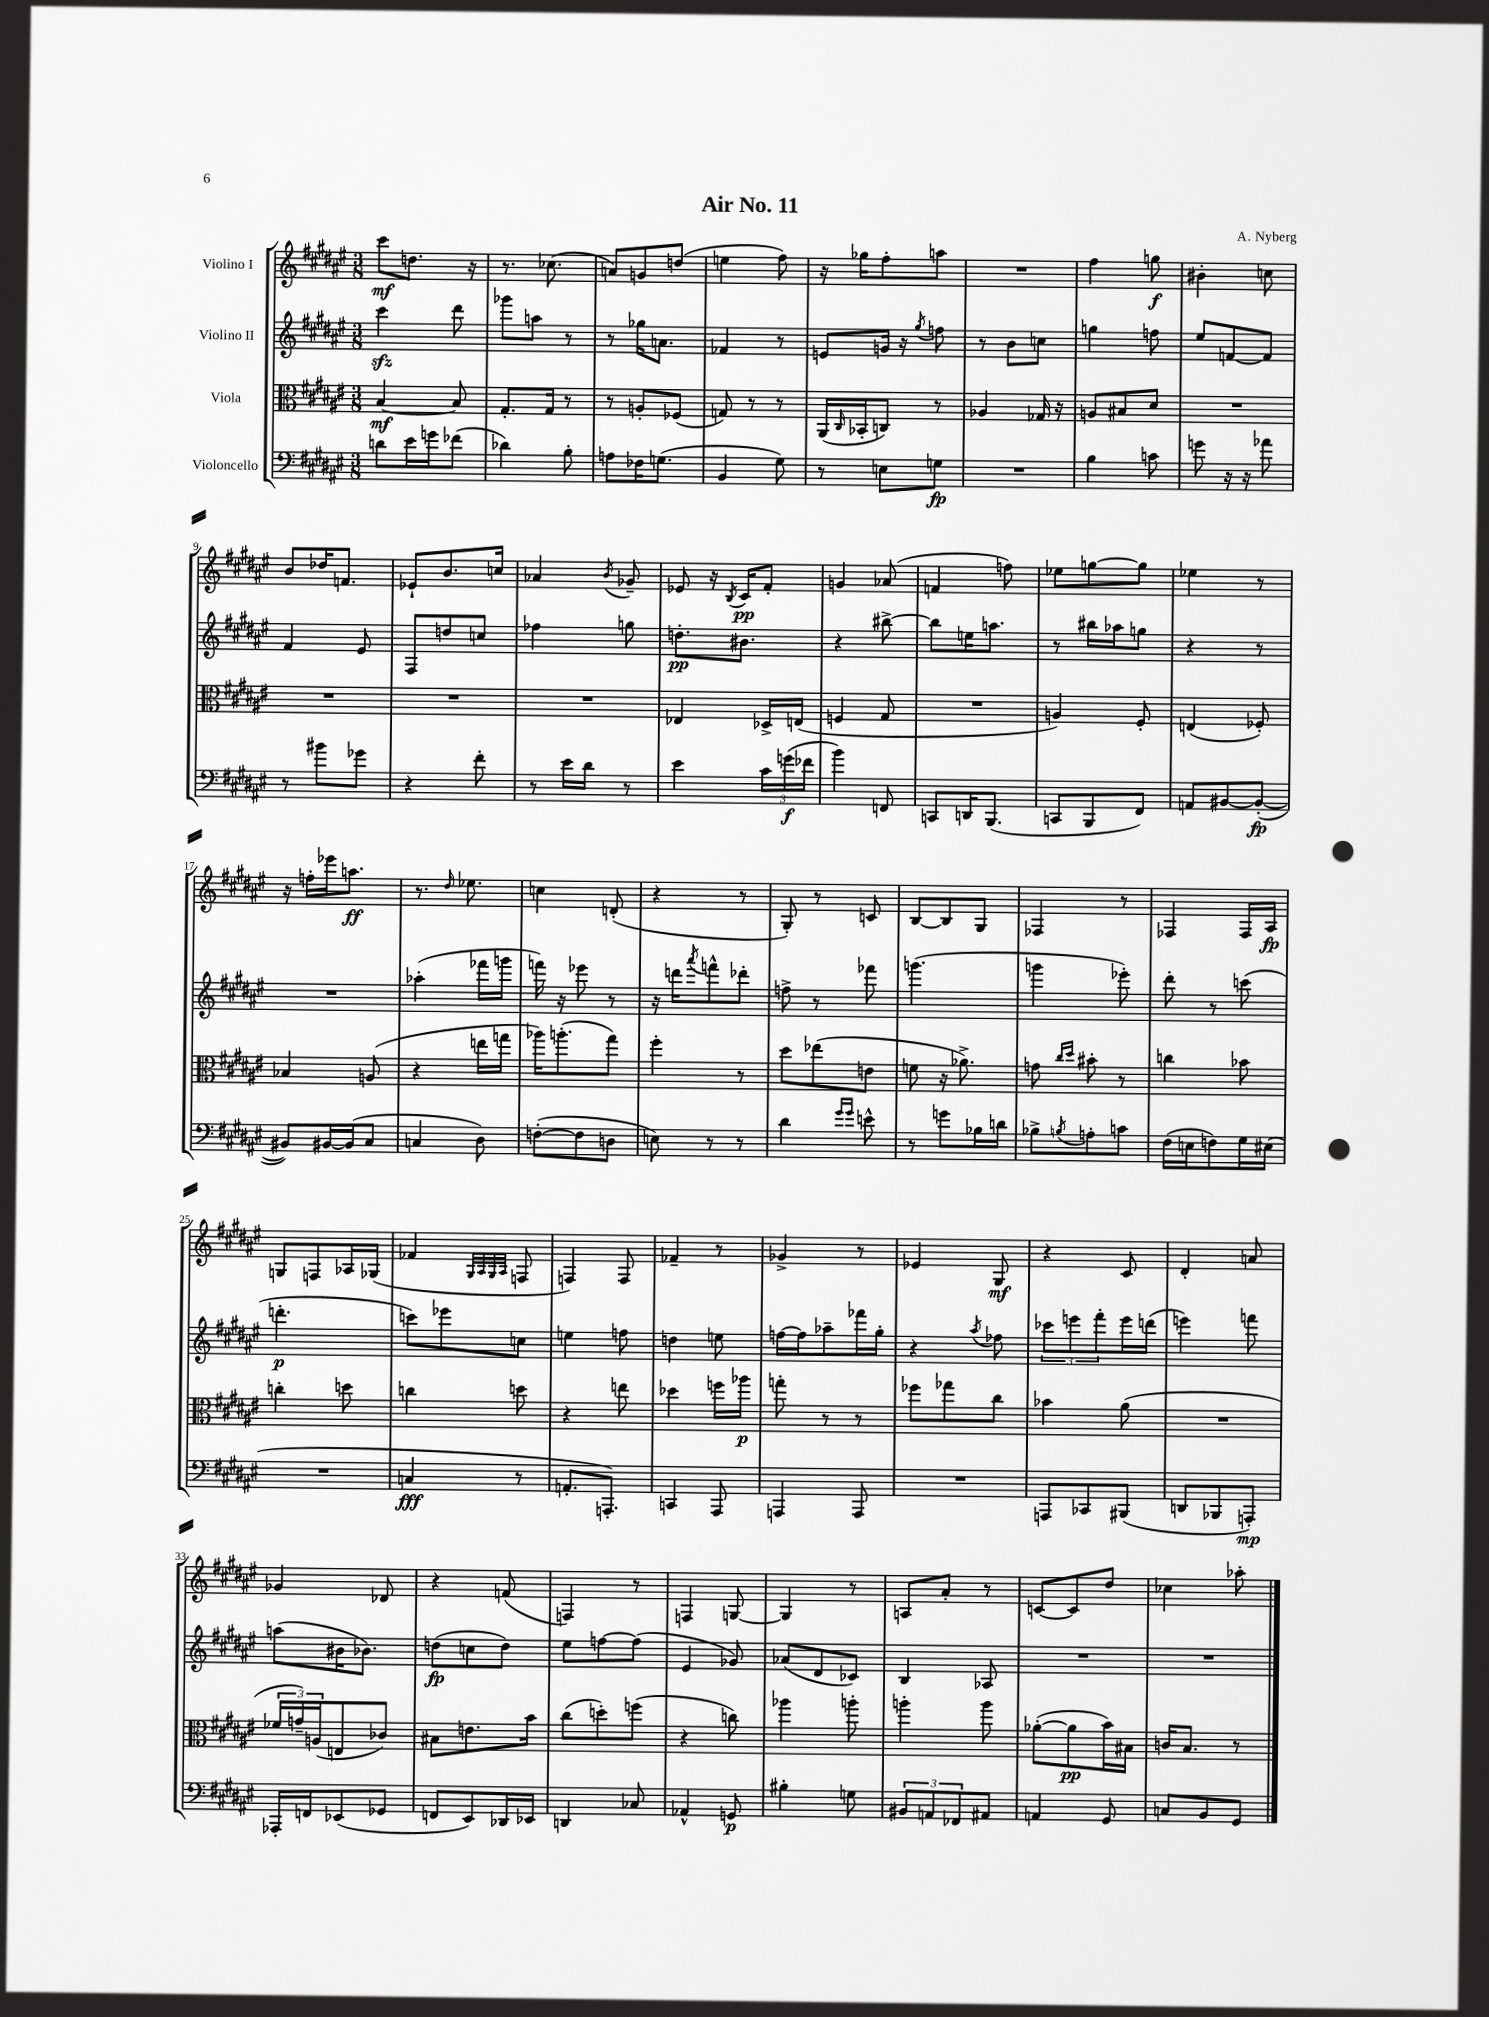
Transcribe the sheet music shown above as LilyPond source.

\header { title = "Air No. 11" composer = "A. Nyberg" }
<<
\new StaffGroup <<
\new Staff = "s0" \with { instrumentName = "Violino I" } {
    \clef treble \key fis \major \numericTimeSignature \time 3/8
    cis'''8\mf d''8. r16 |
    r8. ces''8.( |
    a'8) g'8 d''8( |
    e''4 fis''8) |
    r16 ges''16 fis''8-. a''8 |
    R4. |
    fis''4 g''8\f |
    bis'4-. c''8 |
    b'8 des''16 f'8. |
    ees'8-! b'8. c''16 |
    aes'4 \acciaccatura { b'8 } ges'8-- |
    ees'8 r16 \acciaccatura { b8 } cis'16\pp fis'8-. |
    g'4 aes'8( |
    f'4 f''8) |
    ees''8 g''8~ g''8 |
    ees''4 r8 |
    r16 f''16-. ees'''16 a''8.\ff |
    r8. \grace { dis''16 } ees''8. |
    c''4 d'8-.( |
    r4 r8 |
    gis8-.) r8 c'8 |
    b8~ b8 gis8 |
    fes4 r8 |
    fes4 fes16 ais16\fp |
    g8 f8 aes16 ges16( |
    fes'4 \grace { gis32 ais32 gis32 ais32 } f8 |
    f4) f8 |
    fes'4-- r8 |
    ges'4-> r8 |
    ees'4 gis8\mf |
    r4 cis'8 |
    dis'4-. a'8 |
    ges'4 des'8 |
    r4 f'8( |
    f4) r8 |
    f4 g8~ |
    g4 r8 |
    a8 ais'8-. r8 |
    c'8~ c'8 dis''8 |
    ces''4 aes''8-. \bar "|." |
}
\new Staff = "s1" \with { instrumentName = "Violino II" } {
    \clef treble \key fis \major \numericTimeSignature \time 3/8
    cis'''4\sfz dis'''8 |
    ges'''8 a''8 r8 |
    r8 ges''16 a'8. |
    fes'4 r8 |
    e'8 g'16 r16 \acciaccatura { gis''8 } f''8 |
    r8 b'8 c''8 |
    g''4 f''8 |
    eis''8 f'8~ f'8 |
    fis'4 eis'8 |
    fis8 d''8 c''8 |
    fes''4 g''8 |
    d''8.-.\pp bis'8. |
    r4 bis''8~-> |
    bis''8 e''16 a''8. |
    r8 bis''16 aes''16 g''8 |
    r4 r8 |
    R4. |
    aes''4-.( fes'''16 g'''16 |
    f'''16) r16 ees'''8 r8 |
    r16 d'''16 \acciaccatura { ais'''8 } f'''8-^ des'''8-. |
    f''8-> r8 fes'''8 |
    g'''4.( |
    g'''4 ees'''8-.) |
    dis'''8-. r8 c'''8( |
    d'''4.-.\p |
    c'''8) ees'''8 c''8 |
    e''4 f''8 |
    d''4 e''8 |
    f''16~ f''16 aes''8-- fes'''16 gis''16-. |
    r4 \acciaccatura { ais''8 } fes''8 |
    \tuplet 3/2 { ces'''8 e'''8 fis'''8-. } e'''16 d'''16( |
    e'''4) f'''8 |
    a''8( bis'16 bes'8.) |
    d''8\fp( c''8 d''8) |
    eis''8 f''8~ f''8( |
    eis'4 ges'8) |
    aes'8( dis'8 ces'8) |
    b4 aes8 |
    R4. |
    R4. \bar "|." |
}
\new Staff = "s2" \with { instrumentName = "Viola" } {
    \clef alto \key fis \major \numericTimeSignature \time 3/8
    b4~\mf b8 |
    gis8.-. gis16 r8 |
    r8 a8-. fes8( |
    g8) r8 r8 |
    ais,16( \grace { cis16 } bes,16-. c8) r8 |
    aes4 ges16 r16 |
    a8 bis8 dis'8 |
    R4. |
    R4. |
    R4. |
    R4. |
    ees4 des16-> e16( |
    f4 gis8 |
    R4. |
    a4) fis8-. |
    e4( fes8-.) |
    bes4 a8( |
    r4 e''16 g''16 |
    aes''16) a''8.-.( gis''8) |
    fis''4-. r8 |
    dis''8 ees''8( e'8 |
    f'8 r16 aes'8.->) |
    g'8 \grace { cis''16 dis''16 } bis'8-. r8 |
    c''4 bes'8 |
    c''4-. d''8 |
    c''4 d''8 |
    r4 e''8 |
    des''4 f''16 aes''16\p |
    g''8-. r8 r8 |
    fes''8 ges''8 cis''8 |
    bes'4 ais'8( |
    R4. |
    \tuplet 3/2 { fes'16 g'16--) a16( } e8 ces'8) |
    bis8 e'8. b'16 |
    cis''8( d''8-.) f''8( |
    r4 c''8) |
    aes''4 a''8-. |
    a''4-. a''8 |
    aes'8~-.( aes'8\pp b'16) bis16 |
    c'16 b8. r8 \bar "|." |
}
\new Staff = "s3" \with { instrumentName = "Violoncello" } {
    \clef bass \key fis \major \numericTimeSignature \time 3/8
    d'8 eis'16 g'16 fes'8( |
    des'4) b8-. |
    a8 fes16 g8.( |
    b,4 gis8) |
    r8 e8 g8\fp |
    R4. |
    b4 c'8 |
    g'8 r16 r16 aes'8 |
    r8 bis'8 ges'8 |
    r4 fis'8-. |
    r8 eis'16 dis'16 r8 |
    eis'4 \tuplet 3/2 { cis'16 g'16\f( fes'16 } |
    b'4) f,8 |
    c,8 d,16 b,,8.( |
    c,8 b,,8 fis,8) |
    a,8 bis,8~ bis,8~-.\fp( |
    bis,8) bis,16~ bis,16( cis8 |
    c4 dis8) |
    f8~-.( f8 d8 |
    e8) r8 r8 |
    dis'4 \grace { gis'16 gis'16 } e'8-^ |
    r8 g'8 bes16 d'16 |
    bes8-> \acciaccatura { b8 } a8-. c'8 |
    fis16( e16 f8) gis16 eis16( |
    R4. |
    c4\fff r8 |
    a,8.-. a,,8.-.) |
    c,4 ais,,8 |
    a,,4 a,,8 |
    R4. |
    a,,8 ces,8 bis,,8( |
    d,8 bes,,8 a,,8-.\mp) |
    aes,,16-. f,16 ees,8( ges,8 |
    f,8 eis,8) des,16 ees,16 |
    d,4 ces8 |
    aes,4-^ g,8\p |
    bis4-. g8 |
    \tuplet 3/2 { bis,8 a,8 fes,8 } ais,8 |
    a,4 gis,8 |
    c8 b,8 gis,8 \bar "|." |
}
>>
>>
